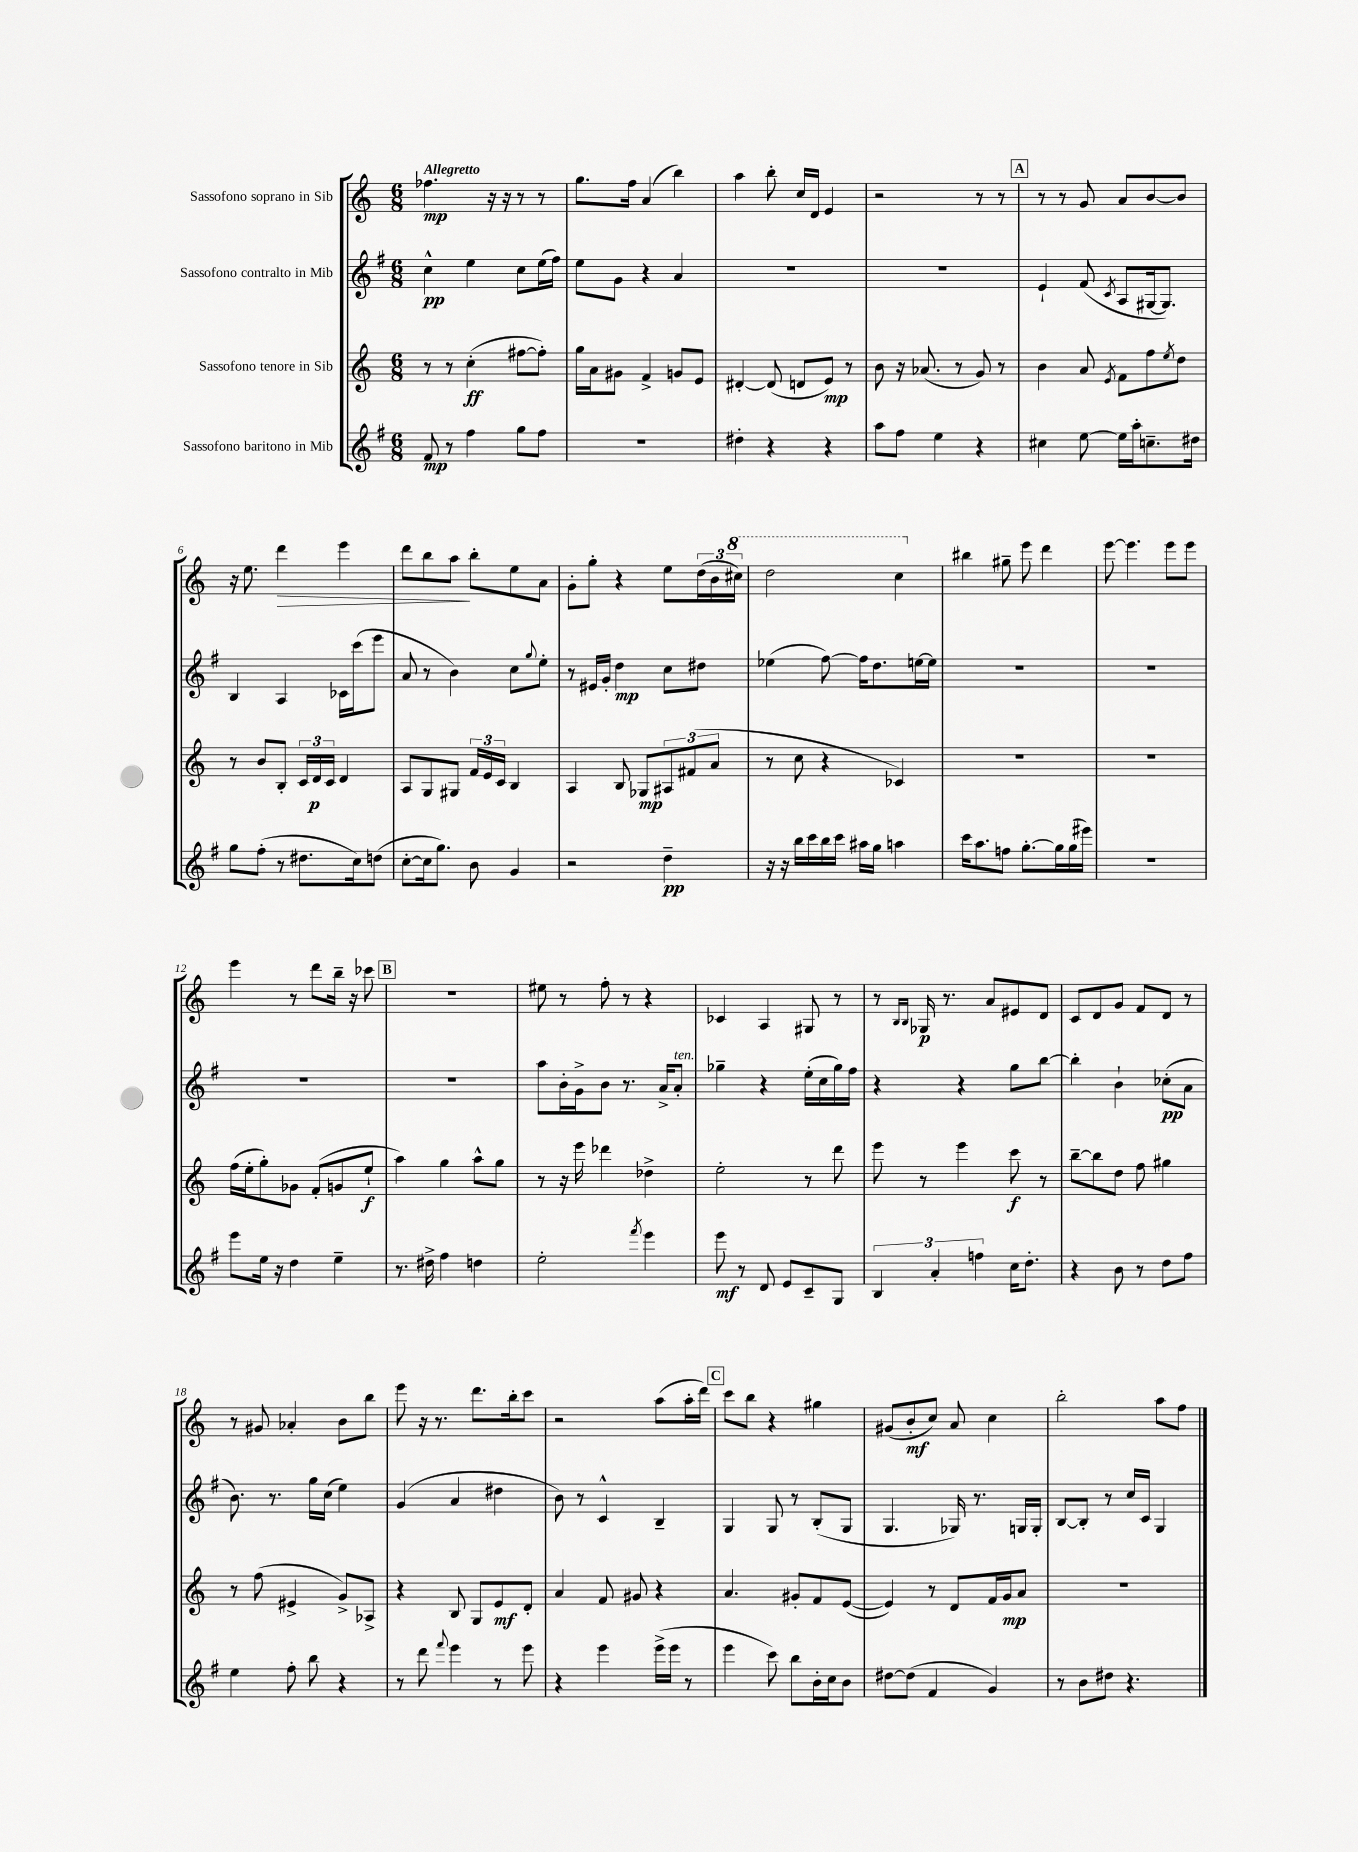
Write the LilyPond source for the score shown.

<<
\new StaffGroup <<
\new Staff = "s0" \with { instrumentName = "Sassofono soprano in Sib" } {
    \clef treble \key c \major \numericTimeSignature \time 6/8 \tempo "Allegretto"
    fes''4.\mp r16 r16 r8 r8 |
    g''8. f''16 a'4( b''4) |
    a''4 b''8-. c''16 d'16 e'4 |
    r2 r8 r8 |
    \mark \markup { \box "A" } r8 r8 g'8 a'8 b'8~ b'8 |
    r16 e''8. d'''4\> e'''4 |
    d'''8 b''8 a''8\! b''8-. e''8 a'8 |
    g'8-. g''8-. r4 e''8 \tuplet 3/2 { d''16( b'16 \ottava #1 cis'''16) } |
    d'''2 c'''4 \ottava #0 |
    bis''4 gis''8-- e'''8 d'''4 |
    e'''8~ e'''4. e'''8 e'''8 |
    e'''4 r8 d'''8 b''16-- r16 ces'''8 |
    \mark \markup { \box "B" } R2. |
    eis''8 r8 f''8-. r8 r4 |
    ces'4 a4 gis8 r8 |
    r8 \grace { b16 b16 } ges16\p r8. a'8 eis'8 d'8 |
    c'8 d'8 g'8 f'8 d'8 r8 |
    r8 gis'8 aes'4-. b'8 b''8 |
    e'''8 r16 r8. d'''8. b''16-. c'''8 |
    r2 a''8( a''16-. d'''16) |
    \mark \markup { \box "C" } c'''8 b''8 r4 gis''4 |
    gis'8( b'8-.\mf c''8) a'8 c''4 |
    b''2-. a''8 f''8 \bar "|." |
}
\new Staff = "s1" \with { instrumentName = "Sassofono contralto in Mib" } {
    \clef treble \key g \major \numericTimeSignature \time 6/8
    c''4-^\pp e''4 c''8 e''16( fis''16) |
    e''8 g'8 r4 a'4 |
    R2. |
    R2. |
    \mark \markup { \box "A" } e'4-! fis'8( \acciaccatura { c'8 } a8 gis16~ gis8.) |
    b4 a4 ces'16 c'''16( e'''8 |
    a'8 r8 b'4) c''8 \appoggiatura { g''8 } e''8-. |
    r8 eis'16 g'16-. d''4\mp c''8 dis''8 |
    ees''4( fis''8~) fis''16 d''8. e''16~ e''16 |
    R2. |
    R2. |
    R2. |
    \mark \markup { \box "B" } R2. |
    a''8 b'16-. g'16-> b'8 r8. a'16-> a'8-.^\markup { \italic "ten." } |
    ges''4-- r4 e''16-.( c''16 ges''16) fis''16 |
    r4 r4 g''8 b''8~ |
    b''4-. b'4-! ces''8-.\pp( a'8 |
    b'8.) r8. g''16 c''16( e''4) |
    g'4( a'4 dis''4 |
    b'8) r8 c'4-^ b4-- |
    \mark \markup { \box "C" } g4 g8 r8 b8-.( g8 |
    g4. ges16) r8. g16 g16-. |
    b8~ b8-. r8 c''16 c'16 g4 \bar "|." |
}
\new Staff = "s2" \with { instrumentName = "Sassofono tenore in Sib" } {
    \clef treble \key c \major \numericTimeSignature \time 6/8
    r8 r8 c''4-.\ff( fis''8~ fis''8-.) |
    g''16 a'16 gis'8 f'4-> g'8 e'8 |
    dis'4~-. dis'8( d'8 e'8\mp) r8 |
    b'8 r16 aes'8.( r8 g'8) r8 |
    \mark \markup { \box "A" } b'4 a'8 \acciaccatura { e'8 } f'8 f''8 \acciaccatura { e''8 } d''8 |
    r8 b'8 b8-. \tuplet 3/2 { c'16 d'16\p c'16 } d'4 |
    a8 g8 gis8 \tuplet 3/2 { f'16 e'16 c'16 } b4 |
    a4 b8 ges8\mp \tuplet 3/2 { ais8 fis'8( a'8 } |
    r8 c''8 r4 ces'4) |
    R2. |
    R2. |
    f''16( e''16-. g''8-.) ges'8 f'8-.( g'8 e''8-!\f |
    \mark \markup { \box "B" } a''4) g''4 a''8-^ g''8 |
    r8 r16 e'''16 des'''4 des''4-> |
    e''2-. r8 d'''8 |
    e'''8 r8 e'''4 c'''8\f r8 |
    b''8~-- b''8 d''8 f''8 gis''4 |
    r8 f''8( eis'4-> g'8->) aes8-> |
    r4 b8 g8 e'8\mf d'8-. |
    a'4 f'8 gis'8 r4 |
    \mark \markup { \box "C" } a'4. gis'8-. f'8 e'8~( |
    e'4) r8 d'8 f'16 g'16\mp a'8 |
    R2. \bar "|." |
}
\new Staff = "s3" \with { instrumentName = "Sassofono baritono in Mib" } {
    \clef treble \key g \major \numericTimeSignature \time 6/8
    fis'8\mp r8 fis''4 g''8 fis''8 |
    R2. |
    dis''4-. r4 r4 |
    a''8 fis''8 e''4 r4 |
    \mark \markup { \box "A" } cis''4 e''8~ e''16 a''16-. c''8.-- dis''16 |
    g''8 fis''8-.( r8 dis''8. c''16) d''8( |
    c''8~-. c''16 g''8.) b'8 g'4 |
    r2 d''4--\pp |
    r16 r16 b''16 c'''16 b''16 c'''16 ais''16 g''16 a''4 |
    c'''16 a''8. f''8 g''8.~-. g''16 g''16( eis'''16) |
    R2. |
    e'''8 e''16 r16 d''4 e''4-- |
    \mark \markup { \box "B" } r8. dis''16-> fis''4 d''4 |
    e''2-. \acciaccatura { fis'''8 } e'''4 |
    e'''8\mf r8 d'8 e'8 c'8-- g8 |
    \tuplet 3/2 { b4 a'4-. f''4 } c''16 d''8.-. |
    r4 b'8 r8 d''8 fis''8 |
    e''4 fis''8-. b''8 r4 |
    r8 d'''8 \appoggiatura { fis'''8 } e'''4 r8 e'''8 |
    r4 e'''4 e'''16->( e'''16 r8 |
    \mark \markup { \box "C" } e'''4 c'''8) b''8 b'16-. c''16 b'8 |
    dis''8~ dis''8( fis'4 g'4) |
    r8 b'8 dis''8 r4. \bar "|." |
}
>>
>>
